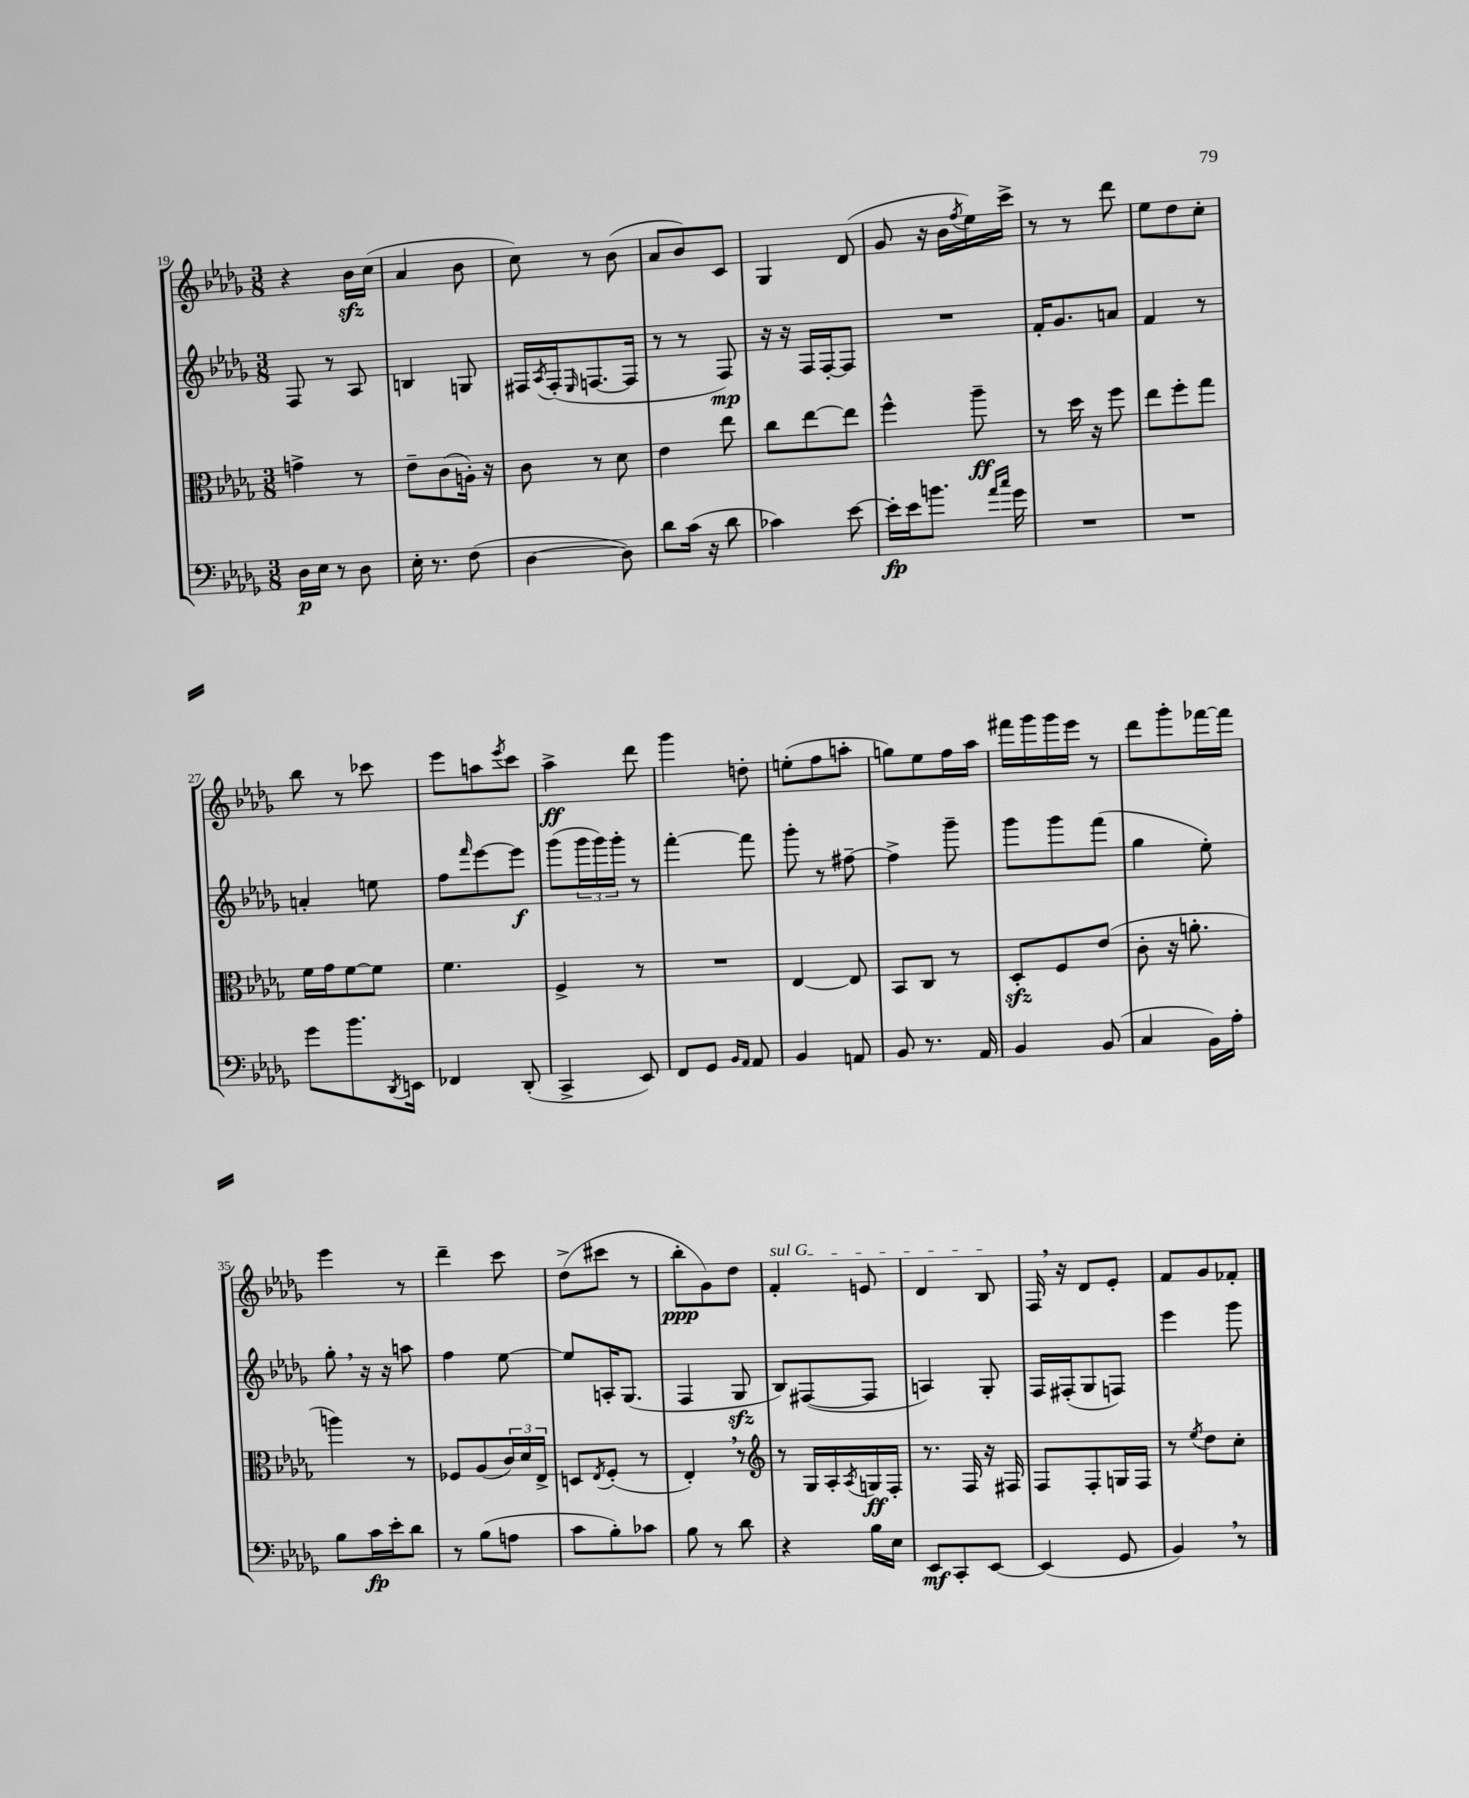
<<
\new StaffGroup <<
\new Staff = "s0" {
    \clef treble \key des \major \numericTimeSignature \time 3/8
    r4 bes'16\sfz c''16( |
    aes'4 bes'8 |
    c''8) r8 bes'8( |
    aes'8 bes'8) c'8 |
    ges4 des'8( |
    ges'8 r16 bes'16 \acciaccatura { f''8 } ees''16) c'''16-> |
    r8 r8 des'''8 |
    ees''8 des''8 c''8-. |
    bes''8 r8 ces'''8 |
    ees'''8 a''8 \acciaccatura { ees'''8 } c'''8 |
    aes''4->\ff des'''8 |
    ges'''4 d''8-. |
    e''8-.( f''8 a''8-. |
    g''8) ees''8 f''16 aes''16 |
    fis'''16 ges'''16 ges'''16 ees'''16 r8 |
    des'''8 ges'''8-. fes'''16~ fes'''16 |
    ees'''4 r8 |
    des'''4-- c'''8 |
    des''8->( cis'''8 r8 |
    bes''8-.\ppp ges'8) des''8 |
    \once \override TextSpanner.bound-details.left.text = \markup { \italic "sul G" } f'4-.\startTextSpan e'8 |
    des'4 bes8\stopTextSpan |
    f16 \breathe r16 des'8 ees'8-. |
    f'8 ges'8 fes'8-. \bar "|." |
}
\new Staff = "s1" {
    \clef treble \key des \major \numericTimeSignature \time 3/8
    f8 r8 aes8 |
    b4 g8 |
    fis16 \acciaccatura { aes8 } fis16-.( \grace { ees16 } f8.~ f16 |
    r8 r8 f8\mp) |
    r16 r16 f16 f16~-. f8 |
    R4. |
    f'16-. ges'8. a'8 |
    f'4 r8 |
    a'4-. e''8 |
    f''8 \grace { f'''16 } ees'''8~ ees'''8\f |
    ges'''8( \tuplet 3/2 { ges'''16 ges'''16) ges'''16-. } r8 |
    f'''4~-. f'''8 |
    ges'''8-. r8 fis''8~-- |
    fis''4-> ges'''8-- |
    ges'''8 ges'''8 f'''8( |
    ges''4 ees''8-.) |
    ges''8-. \breathe r16 r16 a''8 |
    f''4 ees''8~ |
    ees''8 a16-. ges8.( |
    f4 ges8\sfz |
    bes8) fis8~( fis8 |
    a4) ges8-. |
    f16 fis16-.( ges8 f8) |
    ees'''4 ges'''8 \bar "|." |
}
\new Staff = "s2" {
    \clef alto \key des \major \numericTimeSignature \time 3/8
    g'4-> r8 |
    ees'8-- c'8( a16-.) r16 |
    c'8 r8 des'8 |
    ees'4 ees''8 |
    c''8 ees''8~ ees''8 |
    f''4-^ aes''8--\ff |
    r8 des''16 r16 f''8 |
    ees''8 f''8-. ges''8 |
    f'16 ges'16 f'8~ f'8 |
    f'4. |
    f4-> r8 |
    R4. |
    ees4~ ees8 |
    bes,8 c8 r8 |
    des8-.\sfz f8 ees'8( |
    c'8-. r16 a'8.-. |
    a''4) r8 |
    fes8 aes8( \tuplet 3/2 { c'16) des'16 ees16-> } |
    d8 \acciaccatura { ees8 } f8-.( r8 |
    ees4-.) \breathe r8 |
    \clef treble r8 ges16 aes16-. \acciaccatura { aes8 } g16\ff f16-. |
    r8. f16 r16 fis16 |
    f8 f8-. g16 f16 |
    r8 \acciaccatura { ees''8 } des''8 c''8-. \bar "|." |
}
\new Staff = "s3" {
    \clef bass \key des \major \numericTimeSignature \time 3/8
    des16\p ees16 r8 des8 |
    ees16-. r8. f8( |
    des4~ des8) |
    des'8 c'16( r16 des'8 |
    ces'4) ees'8~ |
    ees'16-.\fp ees'16 b'8. \grace { aes'16 c''16 } ges'16 |
    R4. |
    R4. |
    ges'8 bes'8. \acciaccatura { des,8 } e,16 |
    fes,4 des,8-.( |
    c,4-> ees,8) |
    f,8 ges,8 \grace { bes,16 aes,16 } aes,8 |
    bes,4 a,8 |
    bes,8 r8. aes,16 |
    bes,4 bes,8( |
    c4 bes,16) aes16-. |
    bes8 c'16\fp ees'16-. des'8 |
    r8 bes8( a8 |
    c'8 bes8-.) ces'8 |
    bes8 r8 des'8 |
    r4 bes16 ees16 |
    ees,8\mf c,8-. ees,8~ |
    ees,4( ges,8 |
    bes,4) \breathe r8 \bar "|." |
}
>>
>>
\layout { \context { \Score currentBarNumber = #19 } }
